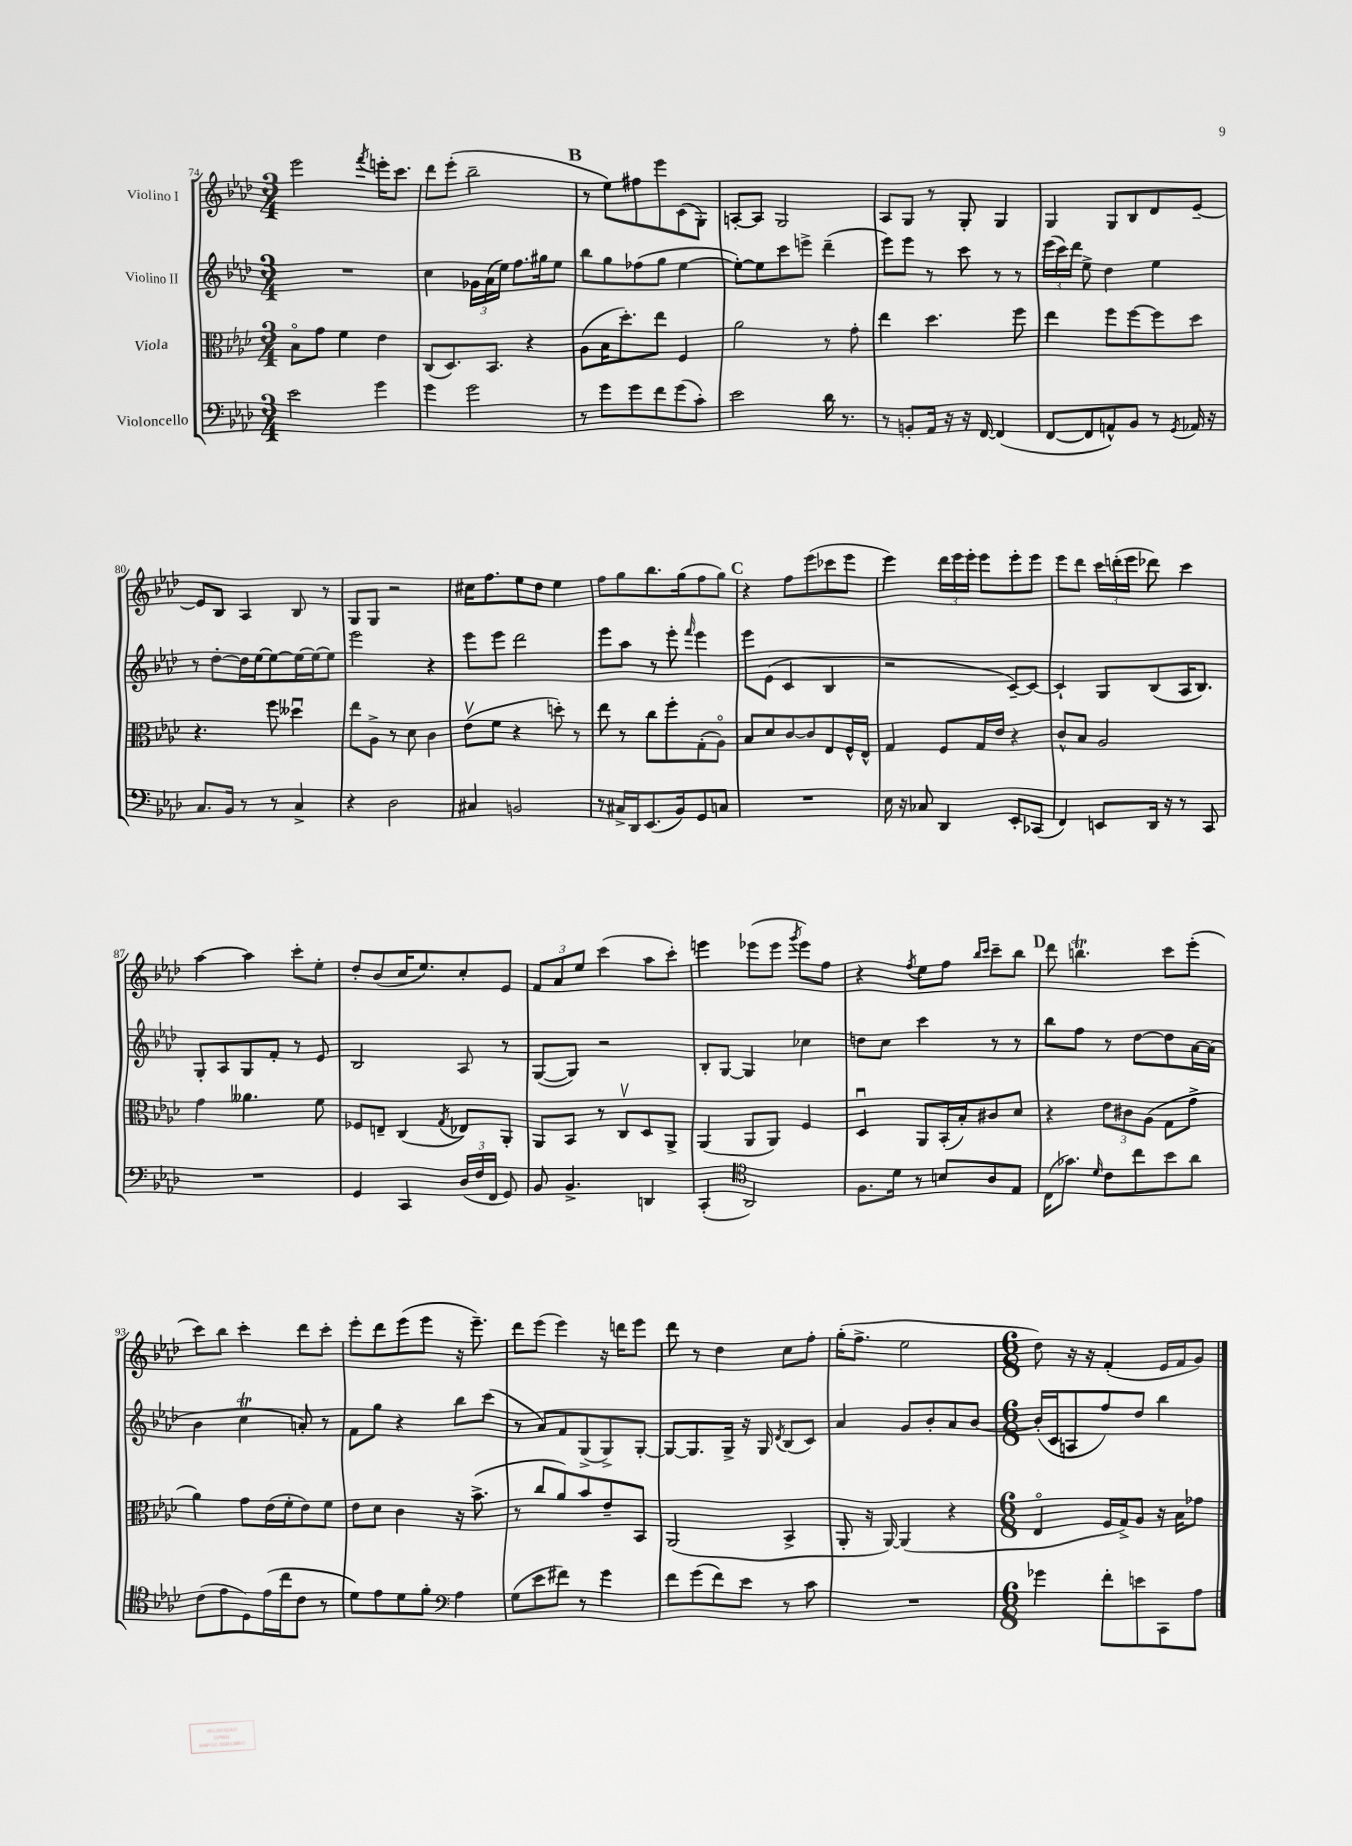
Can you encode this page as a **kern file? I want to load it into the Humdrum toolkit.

**kern	**kern	**kern	**kern
*part4	*part3	*part2	*part1
*staff4	*staff3	*staff2	*staff1
*I"Violoncello	*I"Viola	*I"Violino II	*I"Violino I
*clefF4	*clefC3	*clefG2	*clefG2
*k[b-e-a-d-]	*k[b-e-a-d-]	*k[b-e-a-d-]	*k[b-e-a-d-]
*M3/4	*M3/4	*M3/4	*M3/4
=74	=74	=74	=74
2e-\	8B-\L	2.r	2eee-\
.	8g\J	.	.
.	4f\	.	.
.	.	.	8qfff/
4g\	4e-\	.	16eeen'\KL
.	.	.	8.ccc\J
=75	=75	=75	=75
4g\	(8C/L	4cc\	8ddd-\L
.	8.D-/)	.	(8eee-'\J
2g\	.	24g-X\LL	2bb-~\
.	.	(24a-\	.
.	8.BB-/J	.	.
.	.	24ee-\JJ)	.
.	.	8.ff\L	.
.	4r	.	.
.	.	16gg#X\k	.
.	.	8ee-\J	.
!!LO:REH:place=s1:t=B
=76	=76	=76	=76
8r	(8A-\L	8bb-\L	8r
8g\L	16B-\K	8gg\	8ee-\L)
.	8.dd-'\)	.	.
8g\	.	(8ff-X\	8ff#X\
8f\	8ee-\J	8gg\J	8eee-\
(8g\	4F/	[4ee-\	(8c\
8c'\J)	.	.	8G'\J)
=77	=77	=77	=77
2e-\	2a-\	8ee-'\L_)	[8An'/L
.	.	8ee-\]	8A/J]
.	.	8ccc\	2G/
.	.	8eeen^\J	.
16d-\	8r	(4ddd-~\	.
8.r	.	.	.
.	8g'\	.	.
=78	=78	=78	=78
8r	4ee-\	8eee-\L)	8A-/L
8BBn'/L	.	8eee-\J	8G/J
16AA-/Jk	4.dd-\	8r	8r
16r	.	.	.
16r	.	8ccc\	8G'/
[16FF/	.	.	.
(4FF/]	.	8r	4G/
.	8ff\	8r	.
=79	=79	=79	=79
[8FF/L	4ee-\	(24eee-\LL	4G/
.	.	24ccc\)	.
.	.	24ddd-\JJ	.
8FF/]	.	8ee-^\	.
8AAn^^/)	8ff\L	4dd-\	8G/L
8BB-/J	[8ff\	.	8B-/
8r	8ff\]	4ee-\	8d-/
8qGG/	.	.	.
16AA-X/	8dd-\J	.	[8e-~/J
16r	.	.	.
!!LO:LB:g=z
=80	=80	=80	=80
8.C/L	4.r	8r	8e-/L]
.	.	[8dd-'\L	8B-/J
16BB-/Jk	.	.	.
8r	.	16dd-\L]	4A-/
.	.	[16ee-\J	.
8r	8ff\	8ee-\_	.
4C^/	4dd--Xu\	16ee-\L_	8B-/
.	.	16ee-\J_	.
.	.	8ee-\J]	8r
=81	=81	=81	=81
4r	8ee-\L	2eee-\	8G/L
.	8A-^\J	.	8G/J
2D-\	8r	.	2r
.	8d-\	.	.
.	4c\	4r	.
=82	=82	=82	=82
4C#X/	(8e-v\L	8eee-\L	16cc#X\KL
.	.	.	8.ff\
.	8f\J	8eee-\J	.
2BBn/	4r	2ddd-\	8ee-\
.	.	.	8dd-\J
.	8ddn'\)	.	4ee-\
.	8r	.	.
=83	=83	=83	=83
8r	8ee-\	8eee-\L	8ff\L
16C#X^/LL	8r	8aa-\J	8gg\
16DD-/J	.	.	.
(8.EE-/	8cc\L	8r	8.bb-\
.	8ff'\	8eee-'\	.
16BB-/k)	.	.	(16gg\k
.	.	16qqfff/	.
8GG/	(8G'\	4eee-\	8ff\
8Cn/J	8A-\J)	.	8gg\J)
!!LO:REH:place=s1:t=C
=84	=84	=84	=84
2.r	8B-/L	8eee-\L	4r
.	8d-/	(8e-\J	.
.	[8c/	4c/	8ff\L
.	8c/]	.	(8eee-\
.	8E-/	4B-/	8ccc-X\
.	16F^^/L	.	8eee-\J
.	16E-^^/JJ	.	.
=85	=85	=85	=85
16E-\	4G/	2r	4eee-\)
16r	.	.	.
8C-X/	.	.	.
4DD-/	8F/L	.	24ddd-\LL
.	.	.	24eee-\
.	.	.	24eee-'\JJ
.	16G/L	.	8eee-\L
.	16e-/JJ	.	.
8EE-'/L	4r	[8c~/L)	8eee-'\
(8CC-X/J	.	8c/J_	8eee-\J
=86	=86	=86	=86
4FF/)	8c^^/L	4c`/]	8eee-\L
.	8B-/J	.	8ddd-\J
8EEn/L	2A-/	8G/L	24ccc\LL
.	.	.	(24dddn'\
.	.	.	24eee-\JJ
16DD-/Jk	.	(8B-/	8ddd-X\)
16r	.	.	.
8r	.	16A-/K	4ccc\
.	.	8.B-/J)	.
8CC/	.	.	.
!!LO:LB:g=z
=87	=87	=87	=87
2.r	4g\	8G'/L	[4aa-\
.	.	8A-/	.
.	4.a--X\	8G/	4aa-\]
.	.	8f'/J	.
.	.	8r	8ccc'\L
.	8f\	8e-/	8ee-'\J
=88	=88	=88	=88
4GG/	8F-X/L	2B-/	8dd-'/L
.	8En~/J	.	(8b-/
4CC/	(4C/	.	16cc/K
.	.	.	8.ee-/)
.	8qG/	.	.
(24D-/LL	8E-X/L)	8A-/	8cc'/
24F/	.	.	.
24FF/JJ	.	.	.
8GG/)	8AA-'/J	8r	8e-/J
=89	=89	=89	=89
8BB-/	8AA-/L	([8G/L	12f/L
.	.	.	12a-/
4.BB-^/	8BB-/J	8G/J])	.
.	.	.	12ee-/J
.	8r	2r	(4ccc\
.	8Cv/L	.	.
4DDn/	8D-/	.	8aa-\L
.	8AA-^/J	.	8ccc'\J)
=90	=90	=90	=90
(4CC'/	(4AA-/	8B-'/L	4eeen\
.	.	[8G/J	.
*clefC4	*	*	*
2AA-/)	8AA-/L	4G/]	(8eee-X\L
.	8AA-/J)	.	8eee-\J
.	.	.	8qggg/
.	4F/	4cc-X\	8eee-\L)
.	.	.	8ff\J
=91	=91	=91	=91
8.F\L	4D-u/	8ddn\L	4r
.	.	8cc\J	.
16d-\Jk	.	.	.
.	.	.	8qff/
8r	8AA-/L	4ccc\	8ee-\L
8Bn/L	(16BB-'/L	.	8ff\J
.	16B-'/J)	.	.
.	.	.	16qqbb-/LL
.	.	.	16qqccc/JJ
8A-/	8c#X/	8r	8ccc~\L
8E-/J	8d-/J	8r	8bb-\J
!!LO:REH:place=s1:t=D
=92	=92	=92	=92
(16C\KL	4r	8bb-\L	8ddd-\
8.g-X\J)	.	.	.
.	.	8ff\J	4.bbnt\
16qqd-/	.	.	.
8c\L	12e-\L	8r	.
.	12c#X\	.	.
8cc\	.	[8dd-\L	.
.	(12A-\J	.	.
8b-\	8G\L	8dd-\]	8ccc\L
8a-\J	8g^\J	[16a-\L	(8eee-'\J
.	.	(16a-\JJ]	.
!!LO:LB:g=z
=93	=93	=93	=93
(8c\L	4a-\)	4b-\	8ccc\L)
8e-\	.	.	8bb-\J
8D-\)	8g\L	4cct\	4ccc'\
(16e-\L	(16e-\L	.	.
16cc\J	16f'\J	.	.
8c\J	8e-\)	8an'/)	8ddd-\L
8r	8f\J	8r	8ccc'\J
=94	=94	=94	=94
8d-\L)	8e-\L	8f\L	8eee-'\L
8e-\	8d-\J	8gg\J	8ddd-\
8d-\	4c\	4r	(8eee-\
8f'\J	.	.	8eee-\J
*clefF4	*	*	*
4A-\	16r	8bb-\L	16r
.	(8.b-^\	.	8.eee-~\)
.	.	(8ccc\J	.
=95	=95	=95	=95
(8G\L	8r	8r	8ddd-\L
8e-\	8cc/L	8a-/L)	(8eee-\J
8f#X\J)	8a-/)	8f/	4eee-\)
8r	8b-/	(8G^/	.
4g\	8e-~/	8G^/)	16r
.	.	.	16dddn\KL
.	8BB-/J	[8G'/J	8eee-\J
=96	=96	=96	=96
8f\L	(2AA-/	8G/L_	8ddd-\
(8g\	.	8.G/]	8r
8f\)	.	.	4dd-\
.	.	16G^/Jk	.
8e-\J	.	16r	.
.	.	16G/	.
.	.	8qd-/	.
8r	4BB-^/	(8B-/L	8cc\L
8c\	.	8c/J)	8ff'\J
=97	=97	=97	=97
2.r	8AA-'/	4a-/	(16gg'\KL
.	.	.	8.ff^\J
.	16r	.	.
.	[16AA-/)	.	.
.	(4AA-/]	8g/L	2ee-\
.	.	8b-'/	.
.	4r	8a-/	.
.	.	[8b-/J	.
=98	=98	=98	=98
*M6/8	*M6/8	*M6/8	*M6/8
4g-X\	4E-/	(16b-'/LL]	8dd-\)
.	.	16c/J	.
.	.	8An/	16r
.	.	.	16r
8f'\L	16F/LL	8ff/)	(4f'/
.	16G^/J)	.	.
8en\	8A-/J	8dd-/J	.
8CC\	16r	4bb-\	16e-/LL
.	16B-\KL	.	16f/J
8A-\J	8g-X\J	.	8g/J)
==	==	==	==
*-	*-	*-	*-
